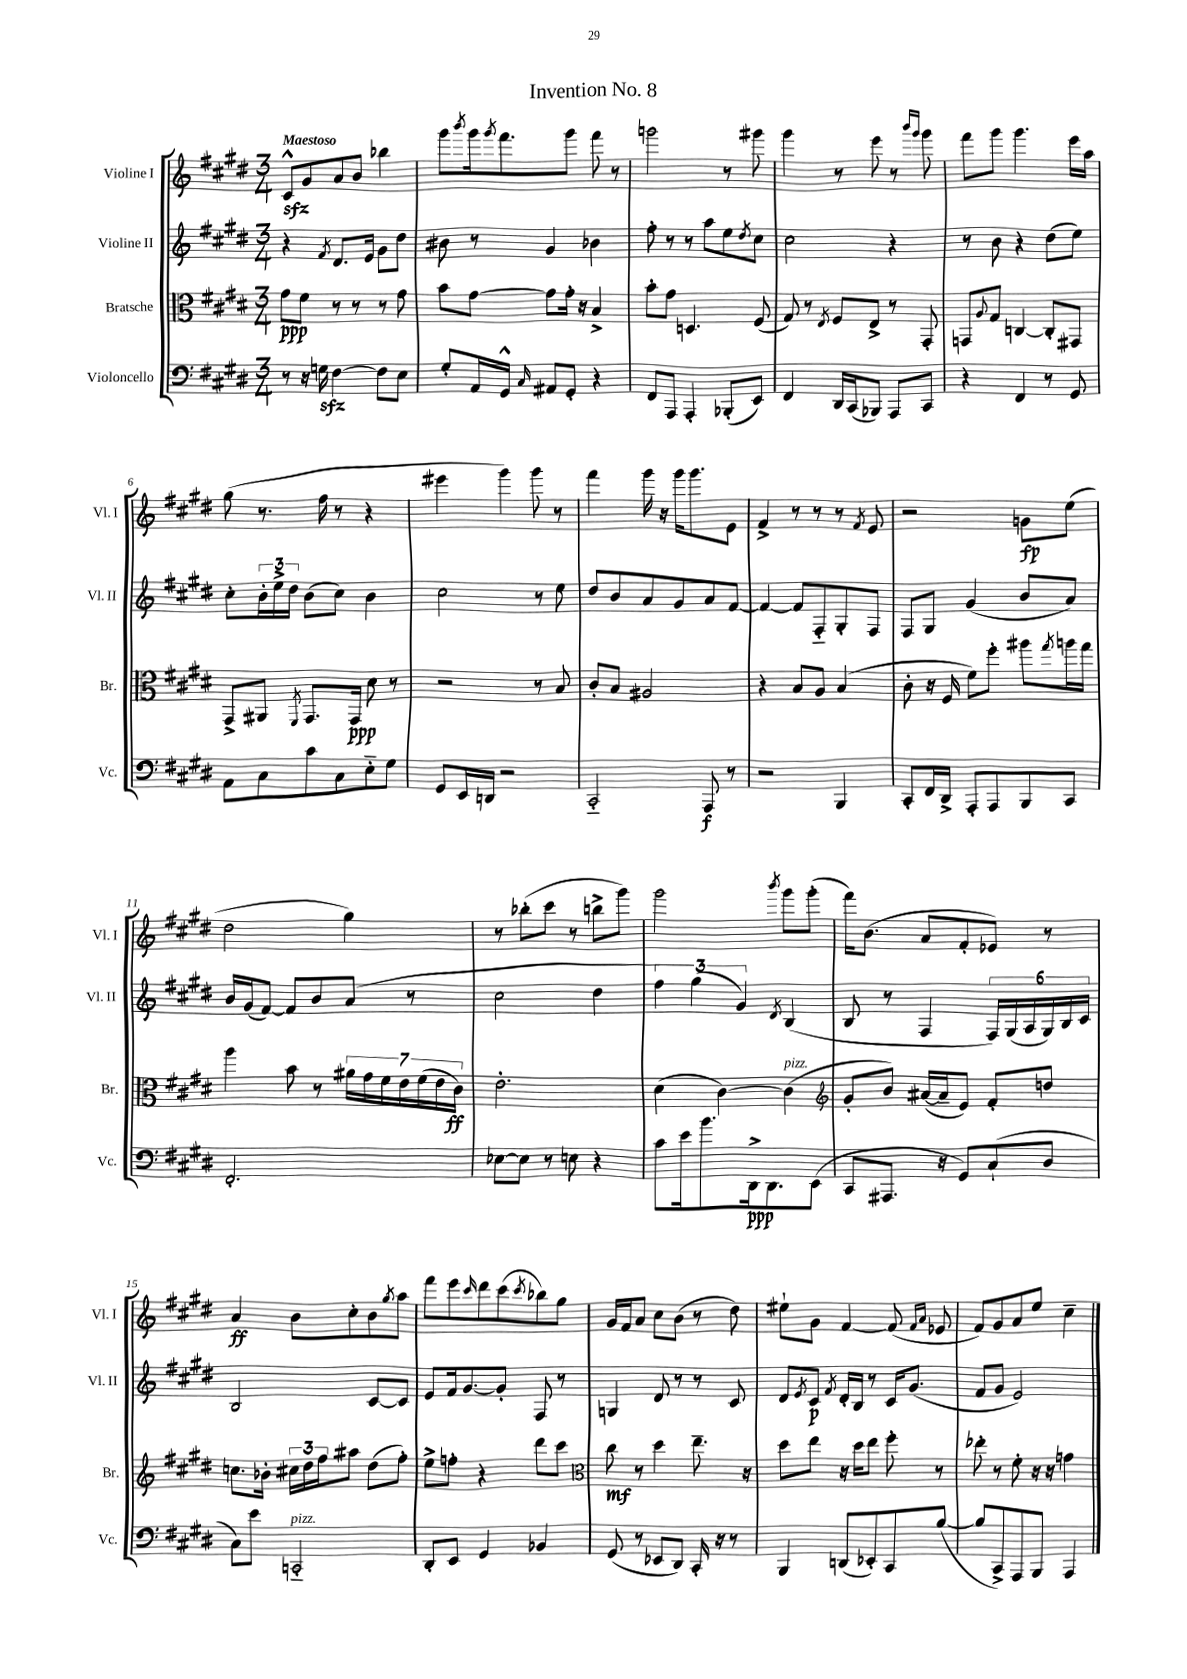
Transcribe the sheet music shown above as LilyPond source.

\header { title = "Invention No. 8" }
<<
\new StaffGroup <<
\new Staff = "s0" \with { instrumentName = "Violine I" shortInstrumentName = "Vl. I" } {
    \clef treble \key e \major \numericTimeSignature \time 3/4 \tempo "Maestoso"
    cis'8-^\sfz gis'8 a'8 b'8 bes''4 |
    gis'''8 \acciaccatura { b'''8 } gis'''16 \acciaccatura { gis'''8 } fis'''8. gis'''8 fis'''8 r8 |
    g'''2 r8 gis'''8 |
    gis'''4 r8 e'''8 r8 \grace { b'''16 gis'''16 } gis'''8 |
    fis'''8 gis'''8 gis'''4. e'''16 a''16 |
    gis''8( r8. fis''16 r8 r4 |
    eis'''4 gis'''4) gis'''8 r8 |
    fis'''4 gis'''16 r16 gis'''16 gis'''8. e'8 |
    fis'4-> r8 r8 r8 \acciaccatura { fis'8 } e'8 |
    r2 g'8\fp e''8( |
    dis''2 gis''4) |
    r8 bes''8-.( cis'''8 r8 b''8-> gis'''8) |
    gis'''2 \acciaccatura { b'''8 } gis'''8 gis'''8-.( |
    fis'''16) b'8.( a'8 fis'8-. ees'8) r8 |
    a'4\ff b'8 cis''8-. b'8 \acciaccatura { gis''8 } a''8 |
    fis'''8 e'''8 \grace { cis'''16 } dis'''8 cis'''8( \acciaccatura { cis'''8 } bes''8) gis''8 |
    gis'16 fis'16 a'8 cis''8 b'8( r8 dis''8) |
    eis''8-! gis'8 fis'4~ fis'8( \grace { fis'16 a'16 } ees'8 |
    fis'8) gis'8 a'8 e''8 cis''4-- \bar "|." |
}
\new Staff = "s1" \with { instrumentName = "Violine II" shortInstrumentName = "Vl. II" } {
    \clef treble \key e \major \numericTimeSignature \time 3/4
    r4 \acciaccatura { fis'8 } dis'8. e'16 gis'8 dis''8 |
    bis'8 r8 gis'4 bes'4 |
    fis''8-. r8 r8 a''8 e''8 \acciaccatura { dis''8 } cis''8 |
    cis''2 r4 |
    r8 b'8 r4 dis''8( e''8) |
    cis''8-. \tuplet 3/2 { b'16-. e''16-> dis''16 } b'8( cis''8) b'4 |
    cis''2 r8 e''8 |
    dis''8 b'8 a'8 gis'8 a'8 fis'8~ |
    fis'4~ fis'8 fis8-_ gis8-. fis8 |
    fis8 gis8 gis'4( b'8 a'8) |
    b'16 gis'16( fis'8~) fis'8 b'8 a'8( r8 |
    cis''2 dis''4 |
    \tuplet 3/2 { fis''4) gis''4( gis'4) } \acciaccatura { dis'8 } b4( |
    b8 r8 fis4 \tuplet 6/4 { fis16) gis16( a16 gis16) b16 cis'16 } |
    b2 cis'8~ cis'8 |
    e'8 fis'16 gis'8.~ gis'8-. fis8 r8 |
    g4 dis'8 r8 r8 cis'8 |
    dis'8 \acciaccatura { e'8 } cis'8\p \acciaccatura { fis'8 } dis'16-. b16 r8 cis'16 gis'8.( |
    fis'8 gis'8 e'2) \bar "|." |
}
\new Staff = "s2" \with { instrumentName = "Bratsche" shortInstrumentName = "Br." } {
    \clef alto \key e \major \numericTimeSignature \time 3/4
    gis'8\ppp fis'8 r8 r8 r8 gis'8 |
    b'8 gis'8~ gis'8 gis'16-. r16 b4-> |
    b'8-. gis'8 d4. fis8( |
    gis8) r8 \acciaccatura { e8 } fis8 e8-> r8 gis,8-. |
    g,8 \appoggiatura { a8 } gis8 c4~ c8-. gis,8 |
    gis,8-> ais,8 \acciaccatura { fis,8 } gis,8. gis,16\ppp dis'8 r8 |
    r2 r8 b8 |
    cis'8-. b8 ais2 |
    r4 b8 a8 b4( |
    cis'8-. r16 fis16 fis'8) fis''8-. ais''8 \acciaccatura { gis''8 } a''16 gis''16 |
    a''4 b'8 r8 \tuplet 7/4 { ais'16 gis'16 fis'16 e'16 fis'16( e'16 cis'16\ff) } |
    e'2.-. |
    dis'4( cis'4~) cis'4^\markup { \italic "pizz." }( |
    \clef treble gis'8-. b'8) ais'16~( ais'16-- e'8) fis'8-. d''8 |
    c''8. bes'16-. \tuplet 3/2 { cis''16 dis''16 fis''16 } ais''8 dis''8( fis''8-.) |
    e''8-> f''8-. r4 dis'''8 cis'''8 |
    \clef alto cis''8\mf r8 dis''4 e''8.-- r16 |
    dis''8 e''8 r16 dis''16 e''8 fis''8-. r8 |
    ees''8-. r8 fis'8-. r16 r16 g'4 \bar "|." |
}
\new Staff = "s3" \with { instrumentName = "Violoncello" shortInstrumentName = "Vc." } {
    \clef bass \key e \major \numericTimeSignature \time 3/4
    r8 r16 g16\sfz fis4~ fis8 e8 |
    gis8-. a,16 gis,16-^ \grace { cis16 } ais,8 gis,8-. r4 |
    fis,8 a,,8 a,,4-. bes,,8-.( e,8) |
    fis,4 dis,16 cis,16( bes,,8) a,,8 cis,8 |
    r4 fis,4 r8 gis,8 |
    a,8 cis8 cis'8 cis8 e8-_ gis8 |
    gis,8 e,16 d,16 r2 |
    cis,2-_ a,,8\f r8 |
    r2 b,,4 |
    cis,8-. fis,16 dis,16-> a,,8-. a,,8 b,,8 cis,8 |
    fis,2.-. |
    ees8~ ees8 r8 e8 r4 |
    cis'8 e'16 b'8. dis,16->\ppp dis,8. e,8( |
    cis,8 ais,,8. r16 gis,8) cis8-!( dis8 |
    cis8) e'8 c,2-_^\markup { \italic "pizz." } |
    dis,8-. e,8 gis,4 bes,4 |
    gis,8( r8 ees,8 dis,8) cis,16-. r16 r8 |
    b,,4 d,8( ees,8-.) cis,8 b8~( |
    b8 cis,8->) a,,8 b,,8 a,,4 \bar "|." |
}
>>
>>
